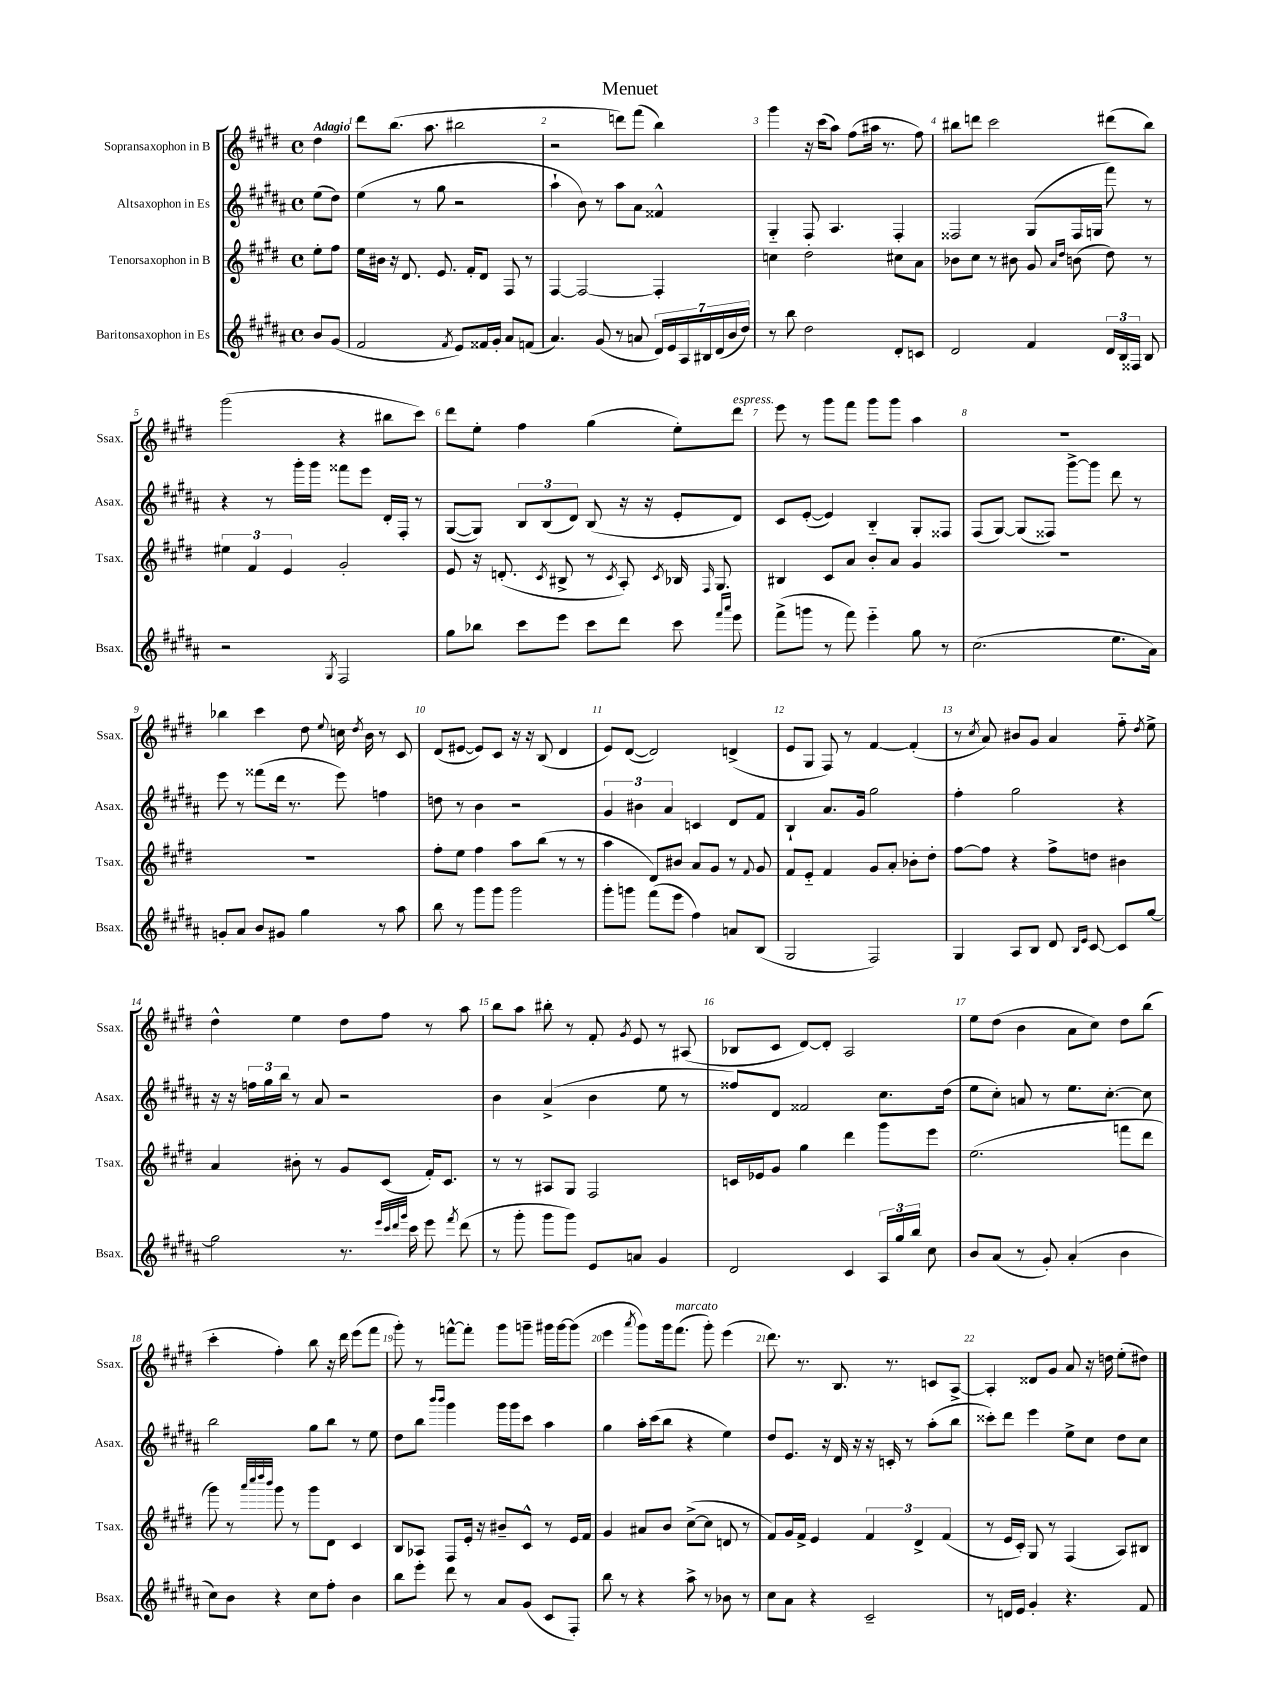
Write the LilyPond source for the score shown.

\header { title = "Menuet" }
<<
\new StaffGroup <<
\new Staff = "s0" \with { instrumentName = "Sopransaxophon in B" shortInstrumentName = "Ssax." } {
    \clef treble \key e \major \defaultTimeSignature \time 4/4 \partial 4 \tempo "Adagio"
    \autoBeamOff dis''4 |
    dis'''8[ b''8.]( a''8. bis''2 |
    r2 d'''8[) fis'''8]( b''4) |
    gis'''4 r16 cis'''16[( a''8]) fis''8[( ais''16] r8. fis''8) |
    bis''8[ d'''8] cis'''2 dis'''8[( bis''8]) |
    gis'''2( r4 bis''8[ cis'''8]) |
    dis'''8[ e''8]-. fis''4 gis''4( e''8[-.) dis'''8]^\markup { \italic "espress." } |
    e'''8 r8 gis'''8[ fis'''8] gis'''8[ gis'''8] a''4 |
    R1 |
    bes''4 cis'''4 dis''8 \appoggiatura { e''8 } c''16 \acciaccatura { dis''8 } b'16 r8 cis'8 |
    dis'8[( eis'8]~ eis'8[) cis'8] r16 r16 b8( dis'4 |
    e'8[) dis'8]~( dis'2) d'4->( |
    e'8[ gis8] fis8) r8 fis'4~ fis'4-.( |
    r8 \acciaccatura { cis''8 } a'8) bis'8[ gis'8] a'4 fis''8-_ \acciaccatura { dis''8 } e''8-> |
    dis''4-^ e''4 dis''8[ fis''8] r8 a''8 |
    b''8[ a''8] bis''8-. r8 fis'8-. \acciaccatura { gis'8 } e'8 r8 ais8( |
    bes8[ cis'8] dis'8[~) dis'8]-. a2 |
    e''8[ dis''8]( b'4 a'8[ cis''8]) dis''8[ b''8]( |
    cis'''4-. fis''4-.) b''8 r16 dis'''16 e'''8[( fis'''8] |
    gis'''8-.) r8 f'''8[~-^ f'''8]-. gis'''8[ g'''8]-- gis'''16[ gis'''16~ gis'''8]( |
    e'''4 \acciaccatura { a'''8 } gis'''8[) gis'''16 fis'''8.]^\markup { \italic "marcato" }( gis'''8-.) e'''4( |
    dis'''8.) r8. b8. r8. c'8[ a8]~-> |
    a4-. disis'8[ gis'8] a'8 r16 d''16 e''8[-.( dis''8]) \bar "|." |
}
\new Staff = "s1" \with { instrumentName = "Altsaxophon in Es" shortInstrumentName = "Asax." } {
    \clef treble \key b \major \defaultTimeSignature \time 4/4 \partial 4
    \autoBeamOff e''8[( dis''8]) |
    e''4( r8 gis''8 r2 |
    ais''4-! b'8) r8 ais''8[ ais'8] fisis'4-^ |
    gis4-_ fis8 ais4. fis4-. |
    fisis2 gis8[( fisis16 g16] fis'''8) r8 |
    r4 r8 gis'''16[-. gis'''16] fisis'''8[ e'''8] dis'16[-. fis16]-. r8 |
    gis8[~( gis8]) \tuplet 3/2 { b8[ b8( dis'8]) } b8( r16 r16 e'8[-. dis'8]) |
    cis'8[ e'8]~-.( e'4) b4-_ gis8[-. fisis8] |
    fis8[( gis8]~) gis8[( fisis8]) gis'''8[~-> gis'''8] dis'''8 r8 |
    e'''8 r8 fisis'''8[( dis'''16] r8. e'''8) f''4 |
    d''8 r8 b'4 r2 |
    \tuplet 3/2 { gis'4 bis'4 ais'4 } c'4 dis'8[ fis'8] |
    b4-! ais'8.[ gis'16] gis''2 |
    fis''4-. gis''2 r4 |
    r16 r16 \tuplet 3/2 { f''16[ gis''16 b''16] } r8 ais'8 r2 |
    b'4 ais'4->( b'4 e''8 r8 |
    fisis''8[) dis'8] fisis'2 cis''8.[ dis''16]( |
    e''8[ cis''8]-.) a'8 r8 e''8.[ cis''8.]~-. cis''8 |
    b''2 gis''8[ b''8] r8 e''8 |
    dis''8[ b''8] \grace { b'''16[ b'''16] } gis'''4 gis'''16[ gis'''16 cis'''8] ais''4 |
    gis''4 ais''16[-. cis'''16( b''8] r4 e''4) |
    dis''8[ e'8.] r16 dis'16 r16 r16 c'16-. r8 ais''8[-.( b''8] |
    cisis'''8[-.) dis'''8] e'''4 e''8[-> cis''8] dis''8[ cis''8] \bar "|." |
}
\new Staff = "s2" \with { instrumentName = "Tenorsaxophon in B" shortInstrumentName = "Tsax." } {
    \clef treble \key e \major \defaultTimeSignature \time 4/4 \partial 4
    \autoBeamOff e''8[-. fis''8] |
    e''16[ bis'16] r16 dis'8. e'8. fis'16[-. dis'8] fis8 r8 |
    fis4~ fis2~ fis4-. |
    c''4 dis''2-. cis''8[ a'8] |
    bes'8[ cis''8] r8 bis'8 gis'8 \grace { a'16[ dis''16] } b'8( dis''8) r8 |
    \tuplet 3/2 { eis''4 fis'4 e'4 } gis'2-. |
    e'8 r16 d'8.-.( \acciaccatura { cis'8 } bis8-> r8 \acciaccatura { cis'8 } a8-.) \acciaccatura { cis'8 } bes16 \grace { fis16 } gis8. |
    bis4 cis'8[ a'8] b'8[-. a'8] gis'4 |
    R1 |
    R1 |
    fis''8[-. e''8] fis''4 a''8[ b''8]( r8 r8 |
    a''4 dis'8[) bis'8] a'8[ gis'8] r8 \appoggiatura { fis'8 } gis'8 |
    fis'8[ e'8]-_ fis'4 gis'8[ a'8]-. bes'8[-. dis''8]-. |
    fis''8[~ fis''8] r4 fis''8[-> d''8] bis'4 |
    a'4 bis'8-. r8 gis'8[ cis'8]( fis'16[-.) cis'8.] |
    r8 r8 ais8[ gis8] fis2 |
    c'16[ ees'16 gis'8] gis''4 dis'''4 gis'''8[ e'''8] |
    e''2.( f'''8[ dis'''8] |
    gis'''8) r8 \grace { a'''32[ cis''''32 dis''''32 b'''32] } gis'''8 r8 gis'''8[ dis'8] cis'4 |
    b8[ aes8] fis8[ e'16]-. r16 bis'8[-- cis'8]-^ r8 e'16[ fis'16] |
    gis'4 ais'8[ b'8] cis''8[~->( cis''8] d'8 r8 |
    fis'8[) gis'16 fis'16]-> e'4 \tuplet 3/2 { fis'4 dis'4-> fis'4( } |
    r8 e'16[ cis'16]-.) gis8 r8 fis4( a8[) bis8] \bar "|." |
}
\new Staff = "s3" \with { instrumentName = "Baritonsaxophon in Es" shortInstrumentName = "Bsax." } {
    \clef treble \key b \major \defaultTimeSignature \time 4/4 \partial 4
    \autoBeamOff b'8[ gis'8]( |
    fis'2 \acciaccatura { fis'8 } e'8[) fisis'16 gis'16]-. ais'8[ f'8]( |
    ais'4.) gis'8( r8 a'8 \tuplet 7/4 { dis'16[) e'16 ais16 bis16 dis'16( b'16 dis''16]) } |
    r8 b''8 dis''2 dis'8[-. c'8] |
    dis'2 fis'4 \tuplet 3/2 { dis'16[ b16 fisis16] } b8 |
    r2 \acciaccatura { gis8 } fis2 |
    gis''8[ bes''8] cis'''8[ e'''8] cis'''8[ dis'''8] cis'''8 \grace { fis'''16[ ais'''16] } e'''8 |
    fis'''8[->( g'''8] r8 fis'''8) e'''4-_ gis''8 r8 |
    cis''2.( e''8.[ ais'16]) |
    g'8[-. ais'8] b'8[ gis'8] gis''4 r8 ais''8 |
    b''8 r8 gis'''8[ gis'''8] gis'''2 |
    gis'''8[-. g'''8] fis'''8[( e'''8] fis''4) a'8[ b8]( |
    gis2 fis2) |
    gis4 ais8[ b8] dis'8 \grace { b16[ e'16] } cis'8~ cis'8[ gis''8]~ |
    gis''2 r8. \grace { e'''32[ cis'''32 dis'''32 gis'''32] } cis'''16 e'''8 \acciaccatura { fis'''8 } dis'''8( |
    r8 gis'''8-. gis'''8[ gis'''8]) e'8[ a'8] gis'4 |
    dis'2 cis'4 \tuplet 3/2 { ais16[ gis''16 b''16] } cis''8 |
    b'8[ ais'8]( r8 gis'8-.) ais'4-.( b'4 |
    cis''8[) b'8] r4 cis''8[ fis''8]-. b'4 |
    b''8[ e'''8]-. dis'''8 r8 ais'8[ gis'8]( cis'8[ fis8]-.) |
    b''8 r8 r4 ais''8-> r8 bes'8 r8 |
    cis''8[ ais'8] r4 cis'2-- |
    r8 d'16[ e'16] gis'4-. r4. fis'8 \bar "|." |
}
>>
>>
\layout { \context { \Score \override BarNumber.break-visibility = ##(#f #t #t) barNumberVisibility = #all-bar-numbers-visible } }
